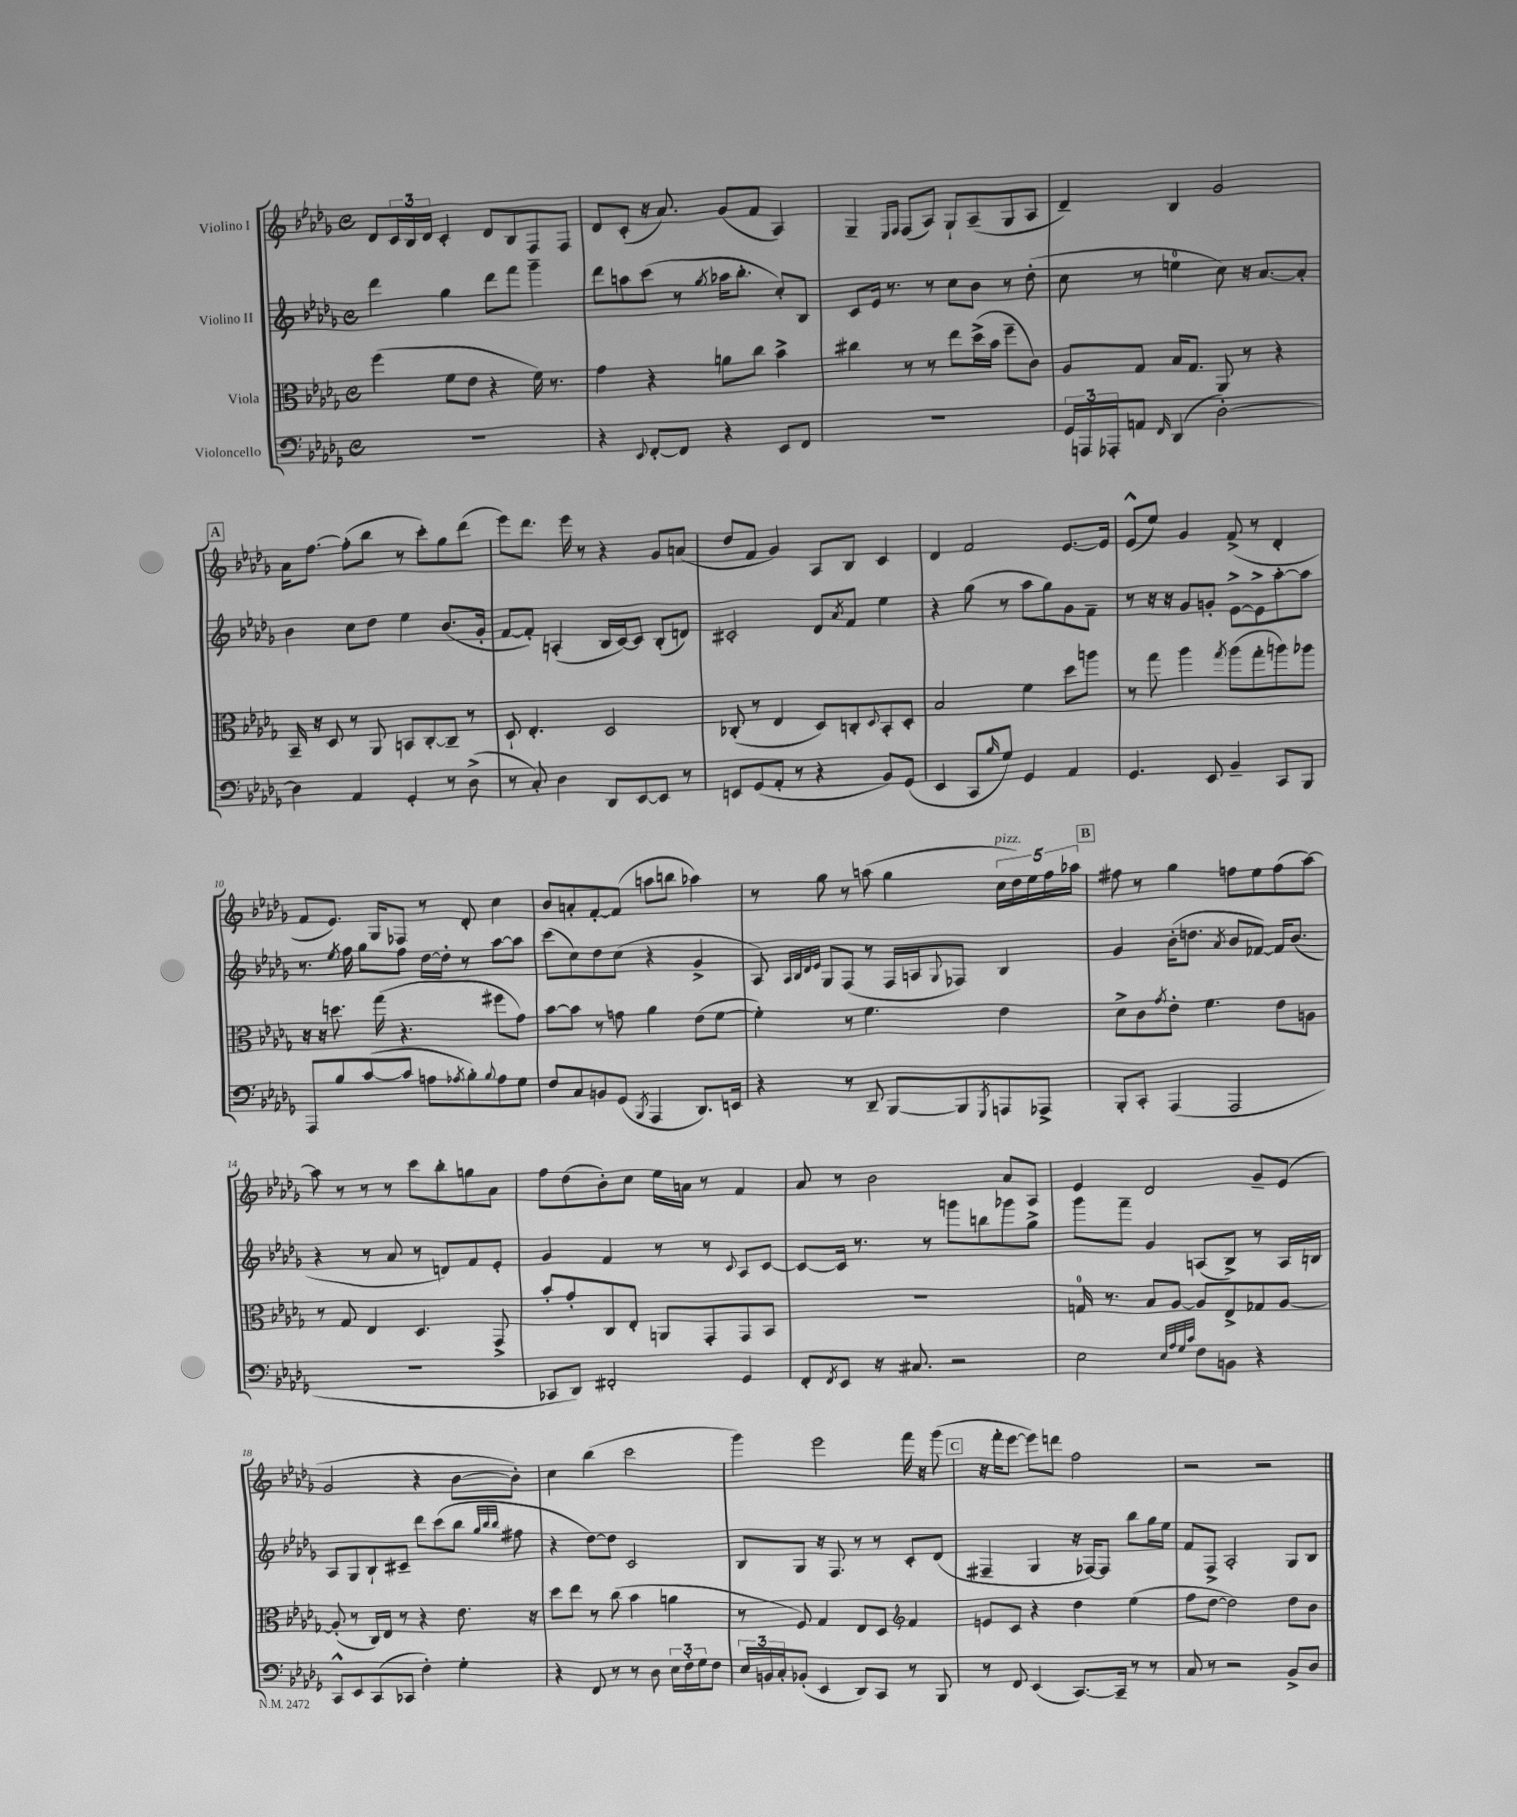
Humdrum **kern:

**kern	**kern	**kern	**kern
*part4	*part3	*part2	*part1
*staff4	*staff3	*staff2	*staff1
*I"Violoncello	*I"Viola	*I"Violino II	*I"Violino I
*clefF4	*clefC3	*clefG2	*clefG2
*k[b-e-a-d-g-]	*k[b-e-a-d-g-]	*k[b-e-a-d-g-]	*k[b-e-a-d-g-]
*M4/4	*M4/4	*M4/4	*M4/4
*met(c)	*met(c)	*met(c)	*met(c)
=1	=1	=1	=1
1r	(4ff\	4ddd-\	8d-/L
.	.	.	24c/L
.	.	.	24B-/
.	.	.	24d-/JJ
.	8f\L	4gg-\	4c'/
.	8e-\J	.	.
.	4r	8ddd-\L	8d-/L
.	.	8fff\J	8B-/
.	16f\)	4ggg-~\	8F/
.	8.r	.	.
.	.	.	8F/J
=2	=2	=2	=2
4r	4g-\	8ddd-\L	8d-/L
.	.	8aan\	(8c'/J
8qqEE-/	.	.	.
[8FF'/L	4r	(8ccc\J	16r
.	.	.	8.a-/)
8FF/J]	.	8r	.
.	.	8qgg-/	.
4r	8an\L	16aa-X\KL	(8g-/L
.	.	8.bb-'\J	.
.	8cc\J	.	8f/J
8EE-/L	4b-^\	8cc'/L)	4A-/)
8FF/J	.	8B-/J	.
=3	=3	=3	=3
1r	4cc#X\	8c/L	4G-~/
.	.	16e-/Jk	.
.	.	8.r	.
.	.	.	16qqE-/LL
.	.	.	16qqF/JJ
.	8r	.	(8F/L
.	8r	8r	8A-/J)
.	8ee-\L	8cc\L	8G-`/L
.	(16dd-^\L	8b-\J	(8A-~/
.	16b-\JJ	.	.
.	8ff~\L	8r	8G-/
.	8c\J)	(8dd-'\	8A-/J
=4	=4	=4	=4
24GG-/LL	8A-/L	8cc\	4d-~/)
24AAAn/	.	.	.
24AAA-X'/J	.	.	.
8AAn/J	8G-/J	8r	.
16qqFF/	.	.	.
(4DD-/	16B-/KL	4een\	4B-/
.	8.G-/J	.	.
[2D-'\)	8AA-/	8cc\)	2g-/
.	8r	16r	.
.	.	[8.a-/L	.
.	4r	.	.
.	.	8a-'/J]	.
!!LO:LB:g=z
!!LO:REH:place=s1:t=A
=5	=5	=5	=5
4D-\]	16BB-~/	4b-\	16a-\KL
.	16r	.	[8.ff\J
.	8D-/	.	.
4AA-/	8r	8cc\L	(8ff'\L]
.	8AA-/	8dd-\J	8bb-\J
4GG-'/	8BBn/L	4ee-\	8r
.	[8C'/	.	8ccc'\L)
8r	8C~/J]	(8.b-/L	8gg-\
(8D-^\	8r	.	(8ddd-\J
.	.	16g-'/Jk	.
=6	=6	=6	=6
8r	8D-`/	[8f/L	8eee-\L)
8C'/)	4.E-'/	8f'/J])	8.ddd-\J
4D-\	.	(4An'/	.
.	.	.	16eee-\
.	.	.	8r
8DD-/L	2D-/	16B-/LL	4r
.	.	[16c/J)	.
[8EE-/	.	8c/J]	.
8EE-/J]	.	(8B-'/L	8g-/L
8r	.	8dn/J)	(8an/J
=7	=7	=7	=7
8EEn/L	(8C-X'/	2c#X'/	8dd-/L
(8GG-/	8r	.	8f/J
8AA-'/J	4E-/	.	4g-/)
8r	.	.	.
4r	8D-/L)	8d-/L	8A-/L
.	.	8qa-/	.
.	8Cn'/	8f/J	8B-/J
.	8qqD-/	.	.
8BB-/L)	8BB-'/	4ee-\	4c/
(8GG-/J	8D-'/J	.	.
=8	=8	=8	=8
4EE-/	2B-/	4r	4d-/
8CC/L	.	(8gg-\	2f/
16qqB-/	.	.	.
8G-/J)	.	8r	.
4GG-/	4f\	8aa-\L	.
.	.	8gg-\)	.
4AA-/	8dd-\L	8g-\	[8.e-/L
.	8aan\J	8f~\J	.
.	.	.	16e-/Jk]
=9	=9	=9	=9
4.GG-/	8r	8r	(8e-^^/L
.	8gg-\	16r	8ee-/J)
.	.	16r	.
.	4aa-\	8g-/L	4g-/
8EE-/	.	8gn'/J	.
.	8qgg-/	.	.
4BB-~/	(8aa-\L	[8e-^\L	(8f^/
.	8gg-'\	8e-^\]	8r
8CC/L	8aan\)	[8aa-'\	4d-'/
8BBB-/J	8aa-X\J	8aa-\J]	.
!!LO:LB:g=z
=10	=10	=10	=10
8AAA-/L	16r	8.r	8f/L
.	16r	.	.
8B-/	8.ddn\	.	8.e-/J)
.	.	8qee-/	.
.	.	16ff\	.
([8c/	.	8gg-\L	.
.	(16gg-\	.	16G-/KL
8c/J]	4.r	8ff\J	8F-X/J
8An\L	.	[16dd-\LL	8r
.	.	16dd-'\JJ]	.
8qA-X/	.	.	.
8B-'\)	.	8r	8d-'/
8qqB-/	.	.	.
8A-\	8ff#X\L	[8aa-\L	4cc\
8G-\J	8g-\J)	8aa-\J]	.
=11	=11	=11	=11
8F/L	[8b-\L	(8ccc\L	8b-/L
8C/	8b-\J]	8cc\)	8an'/
8BBn/	8r	8dd-\	[8f'/
(8GG-/J	8gn\	(8cc\J	(8f/J]
8qBBB-/	.	.	.
4AAA-/	4a-\	4r	8aan\L
.	.	.	8bbn\J
8.DD-/L)	(8e-\L	4g-^/	4aa-X\)
.	[8f\J	.	.
16EEn/Jk	.	.	.
=12	=12	=12	=12
4r	4f'\])	8A-/)	8r
.	.	32qqA-/LLL	.
.	.	32qqB-/	.
.	.	32qqd-/	.
.	.	32qqe-/JJJ	.
.	.	8G-/L	8gg-\
8r	8r	(8F/J	8r
8DD-~/	4.f\	8r	(8aan\
[8BBB-/L	.	16F/LL	4gg-\
.	.	16An/J	.
.	.	8qqG-/	.
8BBB-/]	.	8F-X/J)	.
8qGGG-/	.	.	.
!	!	!	!LO:TX:a:i:t=pizz.
8AAAn/	4e-\	4B-/	20cc\LL
.	.	.	20dd-\)
.	.	.	20ee-\
8AAA-X^/J	.	.	.
.	.	.	20ff\
.	.	.	20aa-X\JJ
!!LO:REH:place=s1:t=B
=13	=13	=13	=13
8BBB-'/L	8d-^\L	4g-/	8ff#X\
8CC'/J	8c\	.	8r
.	8qg-/	.	.
(4AAA-/	8e-'\J	(16b-'\KL	4gg-\
.	.	8.ddn\J	.
.	4.f\	.	.
.	.	8qa-/	.
2AAA-/	.	8b-/L	8ffn\L
.	.	[8f-X/J)	8ee-\
.	8e-\L	16f-/KL]	(8ff\
.	.	(8.b-/J	.
.	8An\J	.	[8aa-\J)
!!LO:LB:g=z
=14	=14	=14	=14
1r	8r	4r	8aa-\]
.	8G-/	.	8r
.	4E-/	8r	8r
.	.	8a-/	8r
.	4.D-/	8r	8ccc\L
.	.	8dn/L)	8bb-'\
.	.	8f/	8ggn\
.	8GG-^/	8e-'/J	8a-\J
=15	=15	=15	=15
8CC-X/L	8b-'/L	4g-/	8ff\L
8DD-/J)	8g-'/	.	(8dd-\
2FF#X'/	8C/	4f/	8b-'\)
.	8E-'/J	.	8cc\J
.	8AAn/L	8r	16ee-\LL
.	.	.	16an\JJ
.	8GG-'/	8r	8r
.	.	8qqc/	.
4GG-/	8GG-/	8A-/L	4f/
.	8BB-/J	[8c/J	.
=16	=16	=16	=16
8FF'/L	1r	8c/L_	8a-/
8qFF/	.	.	.
8EE-/J	.	16c/Jk]	8r
.	.	8.r	.
16r	.	.	2b-\
8.C#X/	.	.	.
.	.	8r	.
2r	.	8gggn\L	.
.	.	8bbn\	.
.	.	8ggg-X\	8a-/L
.	.	8gg-^\J	8A-/J
=17	=17	=17	=17
2E-\	16Gn/	8ggg-\L	4e-/
.	8.r	.	.
.	.	8fff~\J	.
.	8B-/L	4g-/	2d-/
.	[8A-/J	.	.
32qqE-/LLL	.	.	.
32qqA-/	.	.	.
32qqG-/	.	.	.
32qqc/JJJ	.	.	.
8F\L	8A-/L]	(8An/L	.
8BBn\J	8E-^/	8B-^/J)	.
4r	8G-X/	8r	8g-~/L
.	[8A-/J	16A/LL	(8e-/J
.	.	16Bn/JJ	.
!!LO:LB:g=z
=18	=18	=18	=18
8CC^^/L	(8A-'/]	8A-/L	2g-/
8EE-/	8r	8G-/	.
(8CC/	16C/LL)	8B-`/	.
.	16E-/JJ	.	.
8CC-X/J	8r	8c#X~/J	.
4F'\)	4r	8ddd-\L	4r
.	.	(8ccc\	.
4G-'\	8.e-\	8bb-\J	[8b-\L
.	.	32qqgg-/LLL	.
.	.	32qqbb-/	.
.	.	32qqbb-/JJJ	.
.	.	8ff#X\	8b-'\J])
.	16r	.	.
=19	=19	=19	=19
4r	8dd-\L	4r	4cc\
.	8ee-\J	.	.
8FF/	8r	[8dd-\L)	(4bb-\
8r	(8cc\	8dd-\J]	.
8r	4b-\	2c/	2ccc\
8D-\	.	.	.
24E-\LL	4an\	.	.
24F'\	.	.	.
24G-\J	.	.	.
8F\J	.	.	.
=20	=20	=20	=20
24E-/LL	8r	8B-/L	4ggg-\)
24BBn/	.	.	.
24C'/J	.	.	.
(8BB-X'/J	8F/)	8G-/J	.
4EE-/	4G-/	16r	2eee-\
.	.	8.F/	.
8DD-/L)	8E-/L	8r	.
8CC/J	8D-/J	8r	.
*	*clefG2	*	*
8r	4f/	8c'/L	16fff\
.	.	.	16r
8BBB-/	.	(8d-/J	(8ggg-\
!!LO:REH:place=s1:t=C
=21	=21	=21	=21
8r	8en/L	4F#X~/	16r
.	.	.	16fff'\KL
8FF/	8c/J	.	[8eee-\J
(4EE-/	4r	4G-/	8eee-\L])
.	.	.	8dddn\J
[8.CC/L)	4dd-\	16r	2ff\
.	.	[16F-X/KL)	.
.	.	8F-/J]	.
16CC~/Jk]	.	.	.
8r	(4ee-\	8bb-\L	.
8r	.	16gg-\L	.
.	.	16ee-\JJ	.
=22	=22	=22	=22
8C/	8ff\L	8f/L	2r
8r	[8dd-\J	8F^/J	.
2r	2dd-\])	2A-'/	.
.	.	.	2r
8BB-^/L	8dd-\L	8G-/L	.
8D-/J	8b-\J	8B-/J	.
==	==	==	==
*-	*-	*-	*-
